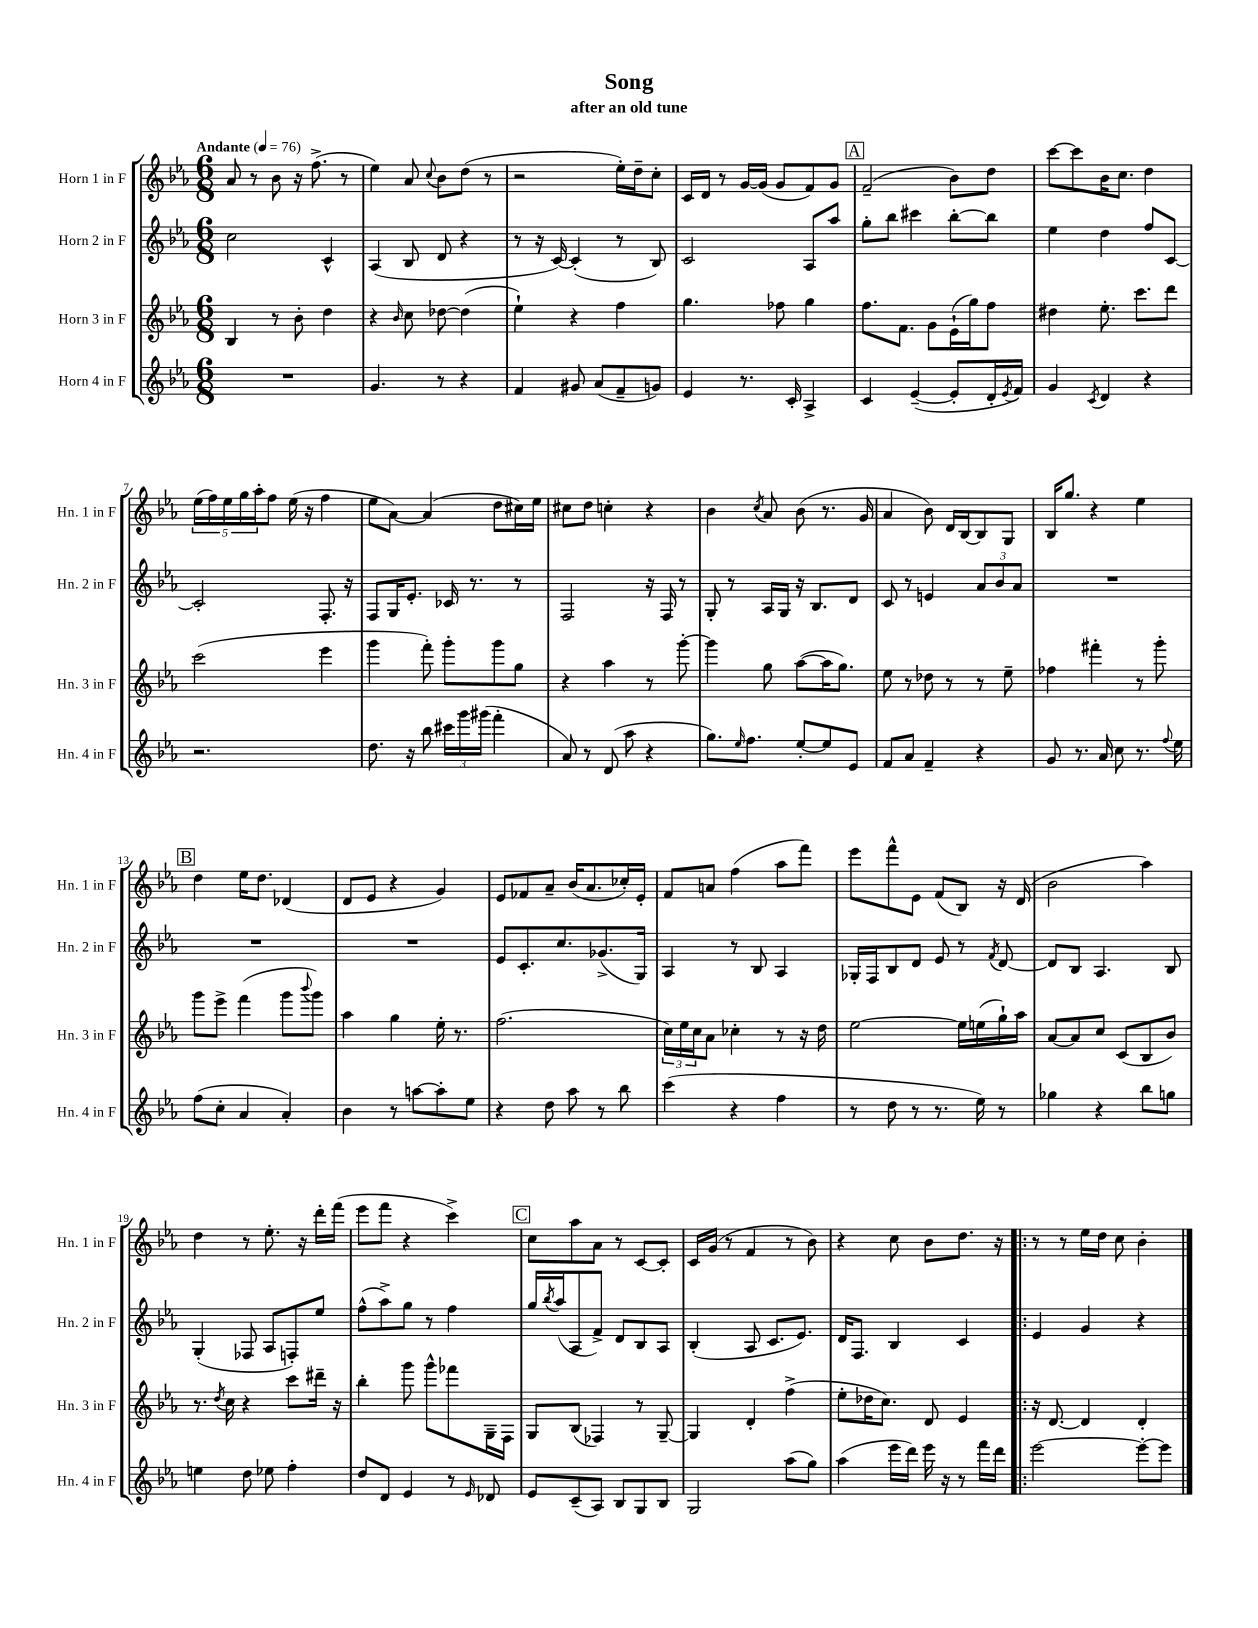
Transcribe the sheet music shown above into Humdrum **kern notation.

**kern	**kern	**kern	**kern
*staff4	*staff3	*staff2	*staff1
*clefG2	*clefG2	*clefG2	*clefG2
*k[b-e-a-]	*k[b-e-a-]	*k[b-e-a-]	*k[b-e-a-]
*M6/8	*M6/8	*M6/8	*M6/8
*MM76	*MM76	*MM76	*MM76
2.r	4B-	2cc	8a-
.	.	.	8r
.	8r	.	8b-
.	8b-'	.	16r
.	.	.	(8.ff^
.	4dd	4c^^	.
.	.	.	8r
=	=	=	=
4.g	4r	(4A-	4ee-)
.	16qqb-	.	.
.	8cc	8B-	8a-
.	.	.	8qqcc
8r	[8dd-	8d	8b-
4r	(4dd-]	4r	(8dd
.	.	.	8r
=	=	=	=
4f	4ee-`)	8r	2r
.	.	16r	.
.	.	[16c)	.
8g#	4r	(4c']	.
(8a-	.	.	.
8f~	4ff	8r	16ee-')
.	.	.	16dd~
8g)	.	8B-)	8cc'
=	=	=	=
4e-	4.gg	2c	16c
.	.	.	16d
.	.	.	8r
8.r	.	.	[16g
.	.	.	(16g]
.	8ff-	.	8g
16c'	.	.	.
4A-^	4gg	8A-	8f)
.	.	8aa-	8g
=	=	=	=
4c	8.ff	8gg'	(2f~
.	.	8bb-	.
.	8.f	.	.
([4e-~	.	4ccc#	.
.	8g	.	.
8e-']	(16e-`	[8bb-'	8b-)
.	16gg)	.	.
16d'	8ff	8bb-]	8dd
8qe-	.	.	.
16f)	.	.	.
=	=	=	=
4g	4dd#	4ee-	[8ccc
.	.	.	8ccc]
8qc	.	.	.
4d	8.ee-'	4dd	16b-
.	.	.	8.cc
.	8.ccc	.	.
4r	.	8ff	4dd
.	8ddd	[8c	.
=	=	=	=
2.r	(2ccc	2c']	(20ee-
.	.	.	20ff)
.	.	.	20ee-
.	.	.	20gg
.	.	.	20aa-'
.	.	.	8ff
.	.	.	(16ee-
.	.	.	16r
.	4eee-	8.F'	4ff
.	.	16r	.
=	=	=	=
8.dd	4ggg	8F	8ee-
.	.	16G	[8a-)
16r	.	8.e-'	.
8bb-	8fff')	.	(4a-]
24ccc#	8ggg'	16c-	.
24ggg	.	.	.
.	.	8.r	.
(24ggg#	.	.	.
4fff'	8ggg	.	8dd
.	8gg	8r	16cc#)
.	.	.	16ee-
=	=	=	=
8a-)	4r	2F	8cc#
8r	.	.	8dd
(8d	4aa-	.	4cc'
8aa-	.	.	.
4r	8r	16r	4r
.	.	16F	.
.	[8ggg'	8r	.
=	=	=	=
8.gg)	4ggg]	8G'	4b-
.	.	8r	.
16qqee-	.	.	.
8.ff	.	.	.
.	.	.	8qcc
.	8gg	16A-	8a-
.	.	16G	.
[8ee-'	([8aa-	16r	(8b-
.	.	8.B-	.
8ee-]	16aa-]	.	8.r
.	8.gg)	.	.
8e-	.	8d	.
.	.	.	16g
=	=	=	=
8f	8ee-	8c	4a-
8a-	8r	8r	.
4f~	8dd-	4e	8b-)
.	8r	.	16d
.	.	.	[16B-
4r	8r	12a-	8B-]
.	.	12b-	.
.	8ee-~	.	8G
.	.	12a-	.
=	=	=	=
8g	4ff-	2.r	16B-
.	.	.	8.gg
8.r	.	.	.
.	4fff#'	.	4r
16a-	.	.	.
8cc	.	.	.
8.r	8r	.	4ee-
.	8ggg'	.	.
8qqff	.	.	.
16ee-	.	.	.
=	=	=	=
(8ff	8ggg	2.r	4dd
8cc'	8eee-^	.	.
4a-	(4fff	.	16ee-
.	.	.	8.dd
4a-')	8ggg	.	(4d-
.	8qqbbb-	.	.
.	8ggg)	.	.
=	=	=	=
4b-	4aa-	2.r	8d
.	.	.	8e-
8r	4gg	.	4r
[8aa	.	.	.
8aa']	16ee-'	.	4g)
.	8.r	.	.
8ee-	.	.	.
=	=	=	=
4r	(2.ff	8e-	8e-
.	.	8.c'	8f-
8dd	.	.	8a-~
.	.	8.cc	.
8aa-	.	.	(16b-
.	.	.	8.a-
8r	.	(8.g-^	.
8bb-	.	.	16cc-')
.	.	16G)	16e-'
=	=	=	=
(4ccc	24cc)	4A-	8f
.	24ee-	.	.
.	24cc	.	.
.	8a-	.	8a
4r	4cc-'	8r	(4ff
.	.	8B-	.
4ff	8r	4A-	8aa-
.	16r	.	8fff)
.	16dd	.	.
=	=	=	=
8r	[2ee-	16G-'	8eee-
.	.	16F	.
8dd	.	8B-	8fff^^
8r	.	8d	8e-
8.r	.	8e-	(8f
.	16ee-]	8r	8B-)
16ee-)	(16ee	.	.
.	.	8qf	.
8r	16gg`)	[8d	16r
.	16aa-	.	(16d
=	=	=	=
4gg-	[8a-	8d]	2b-
.	8a-]	8B-	.
4r	8cc	4.A-	.
.	(8c	.	.
8bb-	8B-	.	4aa-)
8gg	8b-)	8B-	.
=	=	=	=
4ee	8.r	(4G'	4dd
.	8qdd	.	.
.	16cc	.	.
8dd	4r	8F-	8r
8ee-	.	8A-	8.ee-'
4ff'	8ccc	8F')	.
.	.	.	16r
.	16ddd#~	8ee-	16ddd'
.	16r	.	(16fff
=	=	=	=
8dd	4bb-'	(8ff^^	8eee-
8d	.	8aa-^)	8fff
4e-	8ggg	8gg	4r
.	8ggg^^	8r	.
8r	8fff-	4ff	4ccc^)
16qqe-	.	.	.
8d-	16G~	.	.
.	16F	.	.
=	=	=	=
8e-	8G	16gg	8cc
.	.	8qbb-	.
.	.	(16aa-	.
(8c~	(8B-	8A-	8aa-
8A-)	4F-)	8f^)	8a-
8B-	.	8d	8r
8G	8r	8B-	[8c
8B-	[8G~	8A-	8c']
=	=	=	=
2G	4G]	(4B-'	16c
.	.	.	(16g
.	.	.	8r
.	4d'	8A-	4f
.	.	8.c	.
(8aa-	(4ff^	.	8r
.	.	8.e-)	.
8gg)	.	.	8b-)
=	=	=	=
(4aa-	8ee-'	16d	4r
.	.	8.F	.
.	16dd-	.	.
.	8.cc)	.	.
16eee-	.	4B-	8cc
16ddd)	.	.	.
16eee-	8d	.	8b-
16r	.	.	.
8r	4e-	4c	8.dd
16fff	.	.	.
16ddd	.	.	16r
=!|:	=!|:	=!|:	=!|:
[2eee-	16r	4e-	8r
.	[8.d	.	.
.	.	.	8r
.	4d]	4g	16ee-
.	.	.	16dd
.	.	.	8cc
8eee-'_	4d'	4r	4b-'
8eee-]	.	.	.
==	==	==	==
*-	*-	*-	*-
